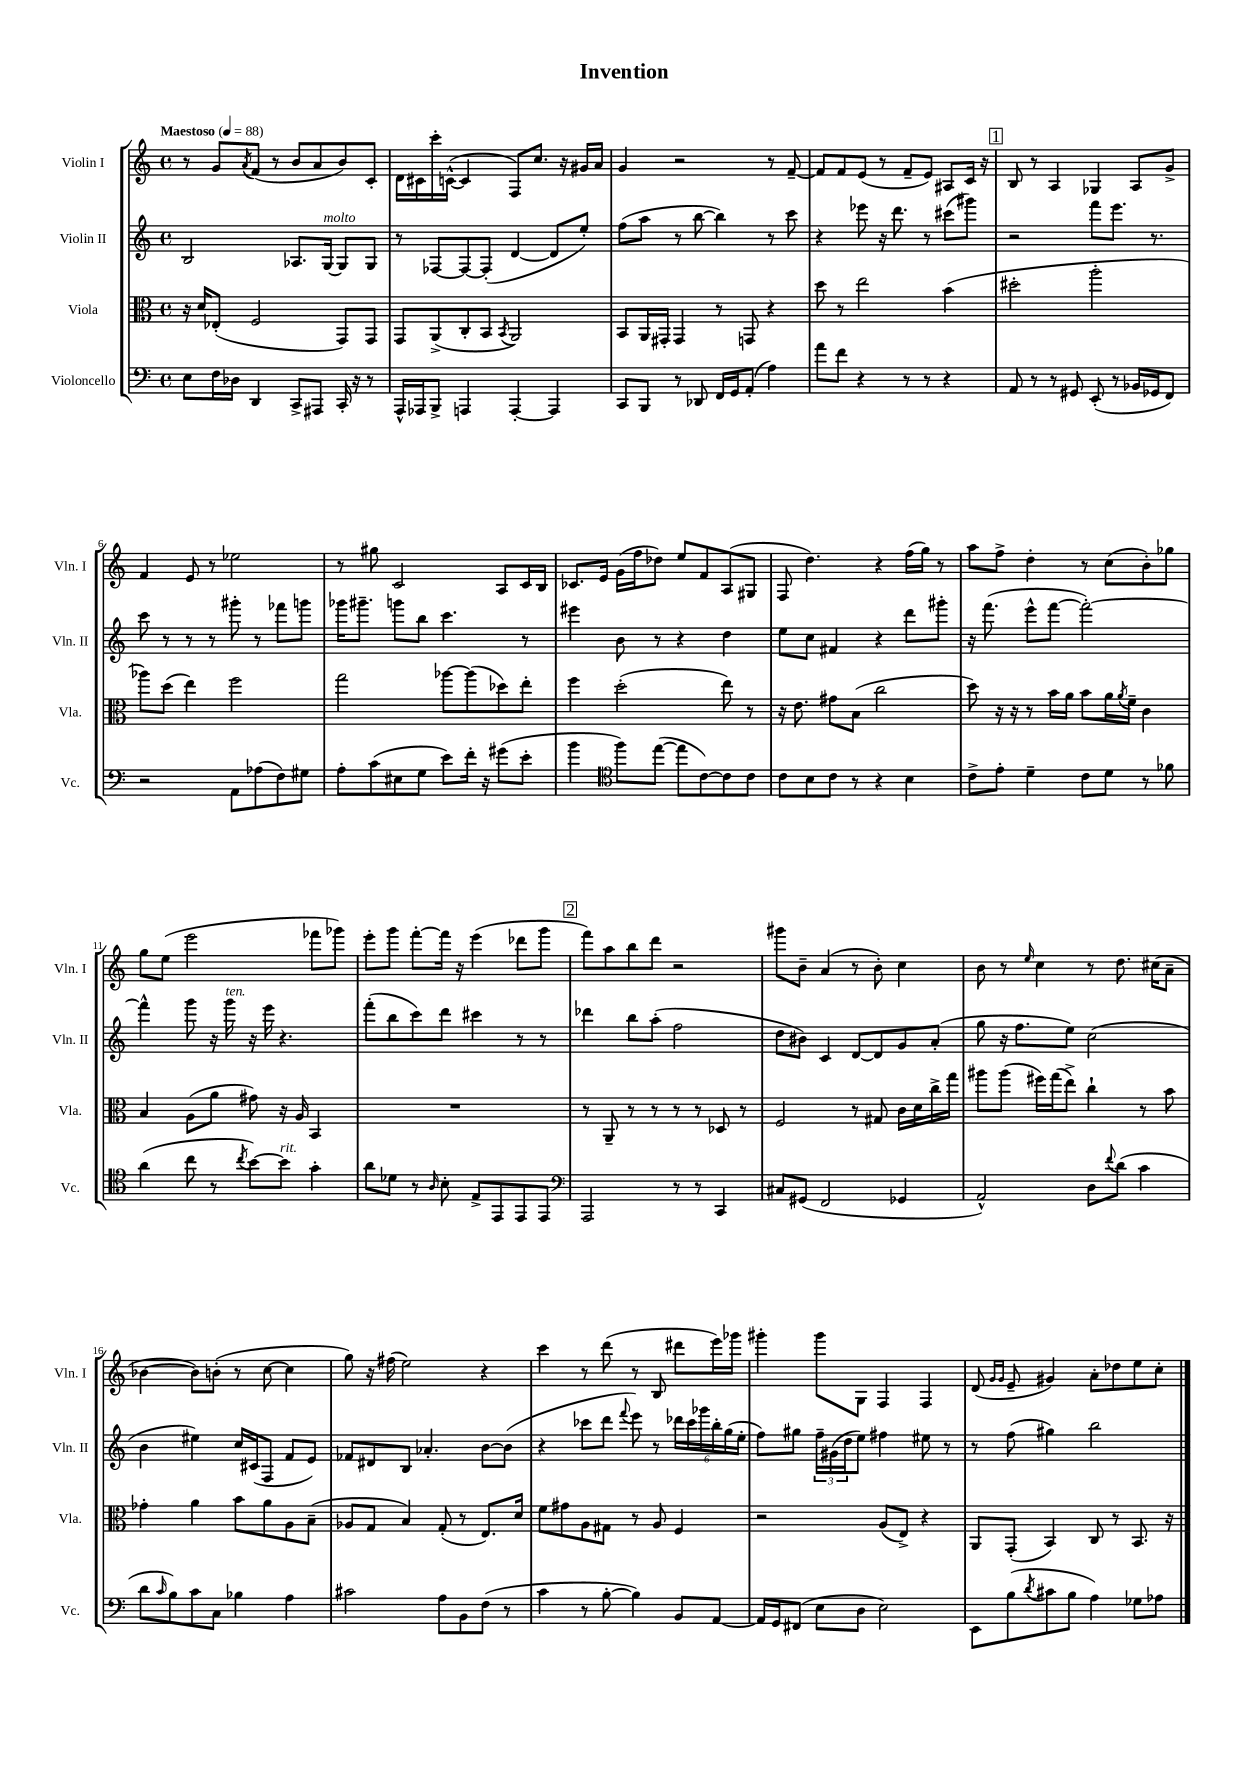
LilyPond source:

\header { title = "Invention" }
<<
\new StaffGroup <<
\new Staff = "s0" \with { instrumentName = "Violin I" shortInstrumentName = "Vln. I" } {
    \clef treble \key c \major \defaultTimeSignature \time 4/4 \tempo "Maestoso" 4 = 88
    r8 g'8 \acciaccatura { a'8 } f'8( r8 b'8 a'8 b'8) c'8-. |
    d'16 cis'16 c'''16-. c'16~-^( c'4 f8) c''8. r16 gis'16 a'16 |
    g'4 r2 r8 f'8~-- |
    f'8 f'8 e'8( r8 f'8-- e'8) ais8 c'16 r16 |
    \mark \markup { \box "1" } b8 r8 a4 ges4 a8 g'8-> |
    f'4 e'8 r8 ees''2 |
    r8 gis''8 c'2 a8 c'16 b16 |
    ces'8. e'16 g'16( f''16 des''8) e''8 f'8 a8( gis8 |
    f8 d''4.) r4 f''16( g''16) r8 |
    a''8 f''8-> d''4-. r8 c''8( b'8-.) ges''8 |
    g''8 e''8( e'''2 fes'''8 ges'''8) |
    e'''8-. g'''8 f'''8~-. f'''16 r16 e'''4( des'''8 g'''8 |
    \mark \markup { \box "2" } f'''8) a''8 b''8 d'''8 r2 |
    gis'''8 b'8-- a'4( r8 b'8-.) c''4 |
    b'8 r8 \grace { e''16 } c''4 r8 d''8. cis''16( a'8-- |
    bes'4~ bes'8) b'8-.( r8 c''8~ c''4 |
    g''8) r16 fis''16( e''2) r4 |
    c'''4 r8 d'''8( r8 b8 dis'''8 e'''16) ges'''16 |
    gis'''4-. gis'''8 g8 f4 f4 |
    d'8( \grace { g'16 g'16 } e'8-- gis'4) a'8-. des''8 e''8 c''8-. \bar "|." |
}
\new Staff = "s1" \with { instrumentName = "Violin II" shortInstrumentName = "Vln. II" } {
    \clef treble \key c \major \defaultTimeSignature \time 4/4
    b2 aes8. g16~^\markup { \italic "molto" } g8 g8 |
    r8 fes8~ fes8~ fes8-.( d'4~ d'8 e''8-.) |
    f''8( a''8 r8 b''8~ b''4) r8 c'''8 |
    r4 ees'''8 r16 d'''8. r8 cis'''8( gis'''8) |
    \mark \markup { \box "1" } r2 f'''8 e'''8. r8. |
    c'''8 r8 r8 r8 gis'''8-. r8 fes'''8 g'''8 |
    ges'''16 gis'''8.-- g'''8 b''8 c'''4. r8 |
    eis'''4 b'8 r8 r4 d''4 |
    e''8 c''8 fis'4 r4 d'''8 gis'''8-. |
    r16 f'''8.( e'''8-^ f'''8~ f'''2~-.) |
    f'''4-^ g'''8 r16 g'''16^\markup { \italic "ten." } r16 e'''16 r4. |
    f'''8-.( b''8 c'''8) d'''8 cis'''4 r8 r8 |
    \mark \markup { \box "2" } des'''4 b''8 a''8-.( f''2 |
    d''8 bis'8) c'4 d'8~ d'8 g'8 a'8-.( |
    g''8 r16 f''8. e''8) c''2( |
    b'4 eis''4) c''16 cis'16( f8 f'8 e'8) |
    fes'8 dis'8 b8 aes'4.-. b'8~ b'8( |
    r4 ces'''8 d'''8 \appoggiatura { f'''8 } e'''8) r8 \tuplet 6/4 { des'''16 ces'''16 ges'''16 b''16-. g''16( e''16-. } |
    f''8) gis''8 \tuplet 3/2 { f''16-- gis'16( d''16 } e''8) fis''4 eis''8 r8 |
    r8 f''8( gis''4) b''2 \bar "|." |
}
\new Staff = "s2" \with { instrumentName = "Viola" shortInstrumentName = "Vla." } {
    \clef alto \key c \major \defaultTimeSignature \time 4/4
    r16 d'16 ees8-.( f2 g,8) g,8 |
    g,8 a,8->( c8-. b,8 \acciaccatura { b,8 } a,2) |
    b,8 a,16 gis,16-. gis,4 r8 g,8 r4 |
    d''8 r8 e''2 b'4( |
    \mark \markup { \box "1" } dis''2-. a''2-. |
    aes''8) d''8( e''4) f''2 |
    g''2 aes''8~ aes''8( des''8) e''8-. |
    f''4 d''2-.( e''8) r8 |
    r16 e'8. gis'8 b8( c''2 |
    d''8) r16 r16 r8 b'16 a'16 b'8 a'16 \acciaccatura { a'8 } f'16-- c'4 |
    b4 a8( a'8 gis'8) r16 a16 b,4 |
    R1 |
    \mark \markup { \box "2" } r8 a,8-- r8 r8 r8 r8 des8 r8 |
    f2 r8 gis8 c'16 d'16 c''16-> g''16 |
    ais''8 ais''8( fis''16) g''16( e''8->) c''4-! r8 b'8 |
    ges'4-. a'4 b'8 a'8 a8 b8--( |
    aes8 g8 b4) g8-.( r8 e8.) d'16 |
    f'8 gis'8 a8 gis8 r8 a8 f4 |
    r2 a8( e8->) r4 |
    a,8 g,8-.( b,4) c8 r8 b,8. r16 \bar "|." |
}
\new Staff = "s3" \with { instrumentName = "Violoncello" shortInstrumentName = "Vc." } {
    \clef bass \key c \major \defaultTimeSignature \time 4/4
    e8 f16 des16 d,4 c,8-> ais,,8 c,16-. r16 r8 |
    a,,16-^ aes,,16 b,,8-> a,,4 a,,4~-. a,,4 |
    c,8 b,,8 r8 des,8 f,16 g,16 a,8-.( a4) |
    a'8 f'8 r4 r8 r8 r4 |
    \mark \markup { \box "1" } a,8 r8 r8 gis,8 e,8-.( r8 bes,16 ges,16 f,8) |
    r2 a,8 aes8( f8) gis8 |
    a8-. c'8( eis8 g8 e'8) f'16-. r16 gis'8( e'8-. |
    b'4 \clef tenor f''8) e''8~( e''8 c'8~) c'8 c'8 |
    c'8 b8 c'8 r8 r4 b4 |
    c'8-> e'8-. d'4-- c'8 d'8 r8 fes'8 |
    a'4( c''8 r8 \acciaccatura { c''8 } b'8~) b'8^\markup { \italic "rit." } g'4-. |
    a'8 des'8 r8 \grace { a16 } b8-. e8-> e,8 e,8 e,8 |
    \mark \markup { \box "2" } \clef bass a,,2 r8 r8 c,4 |
    cis8 gis,8( f,2 ges,4 |
    a,2-^) d8 \appoggiatura { f'8 } d'8( c'4 |
    d'8 \grace { c'16 } b8) c'8 c8 bes4 a4 |
    cis'2 a8 b,8 f8( r8 |
    c'4 r8 b8~-. b4) b,8 a,8~ |
    a,16 g,16 fis,8( e8 d8 e2) |
    e,8 b8( \acciaccatura { d'8 } cis'8 b8 a4) ges8 aes8 \bar "|." |
}
>>
>>
